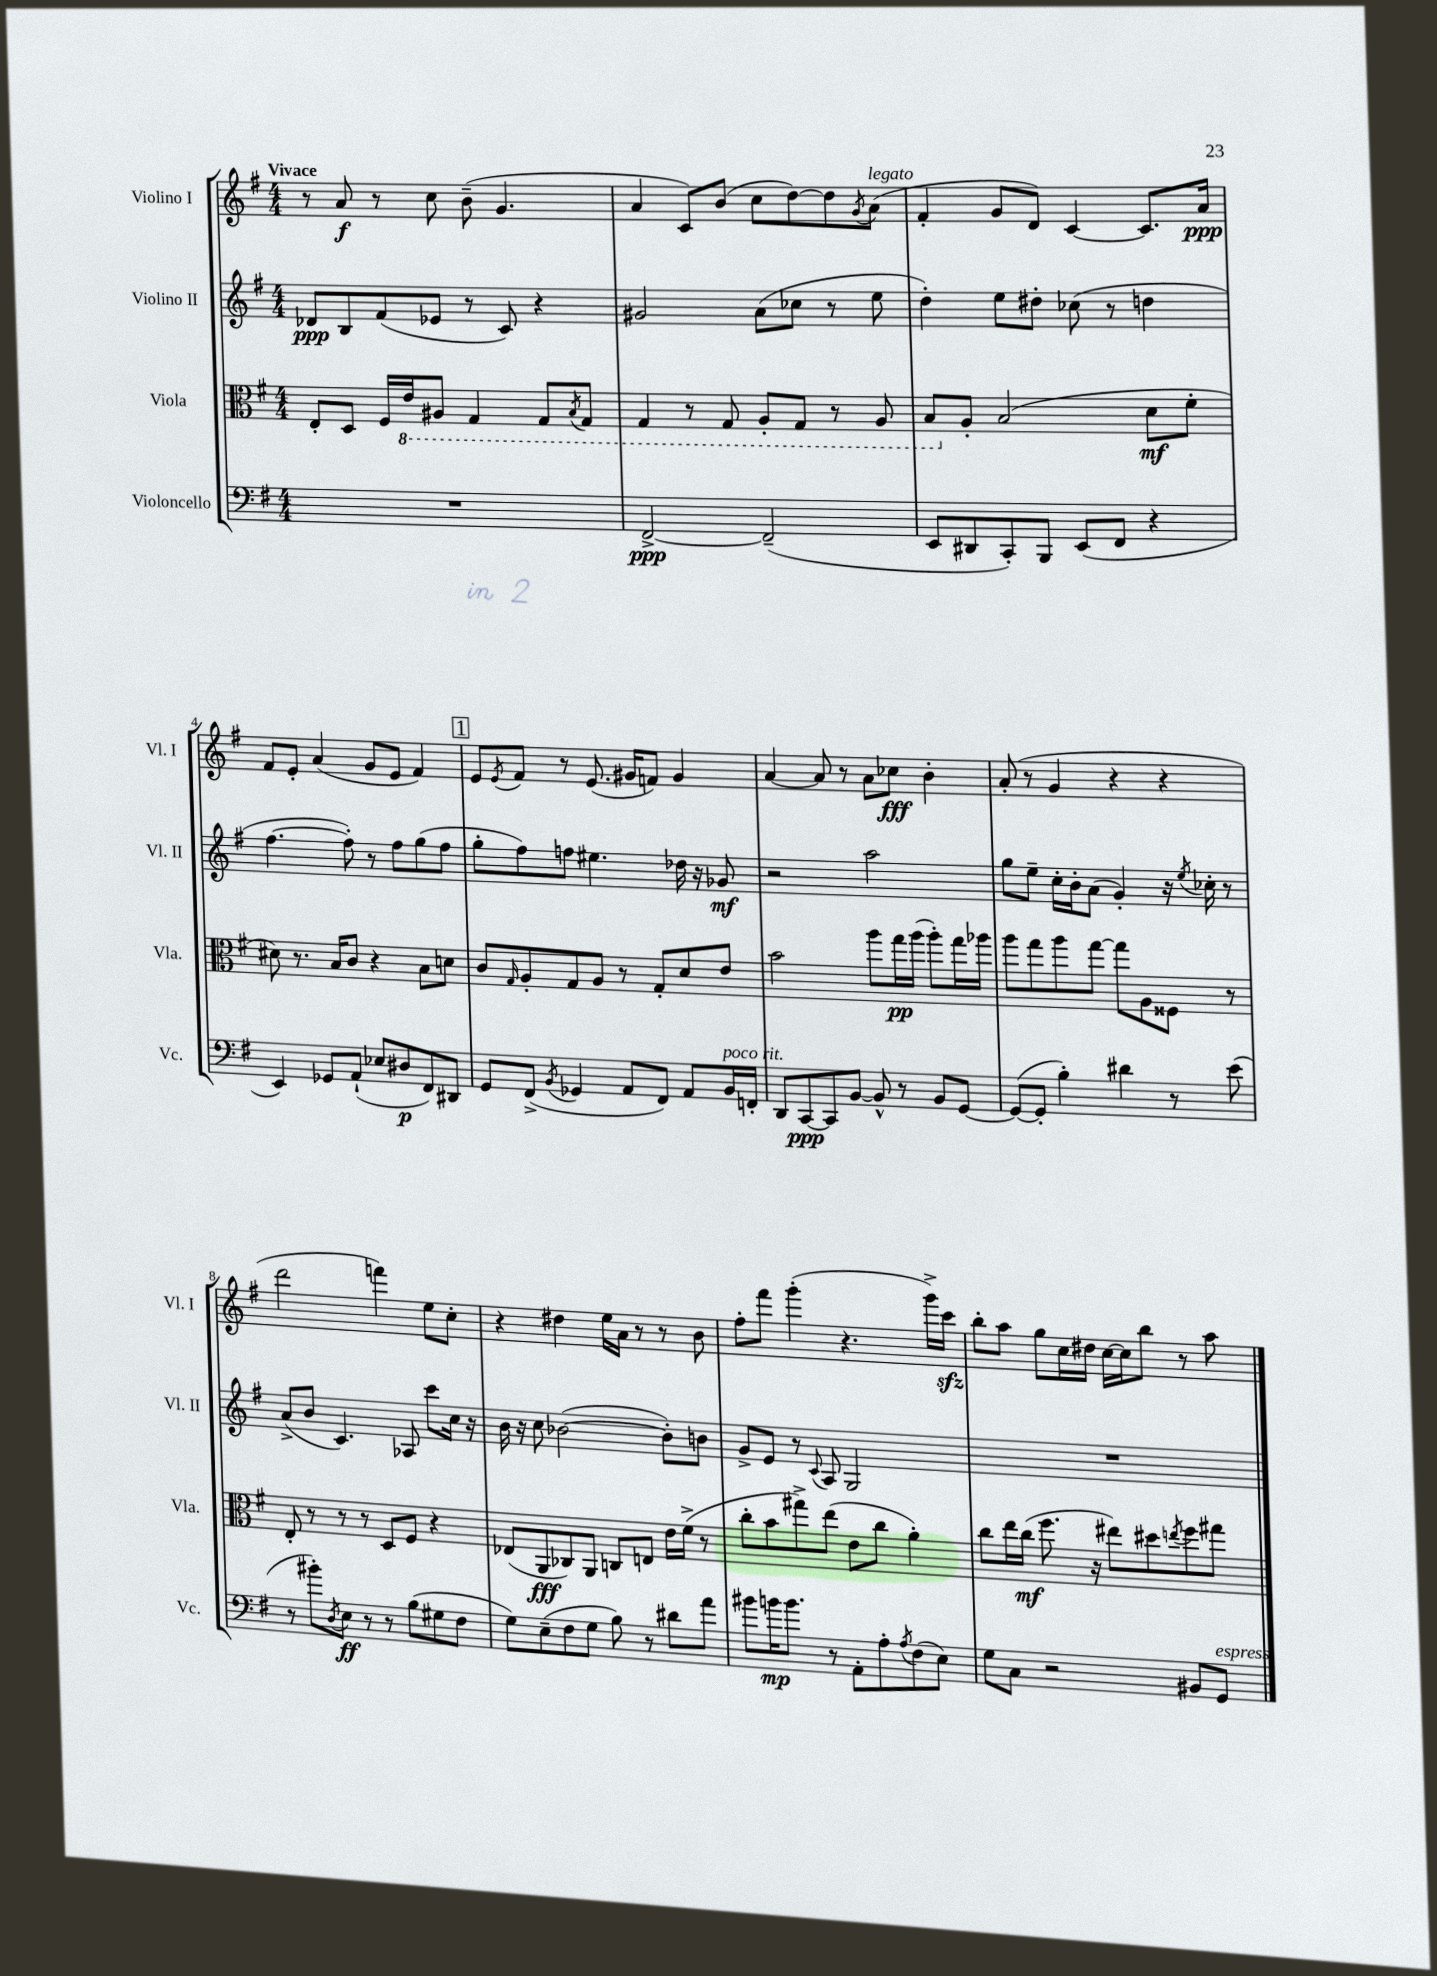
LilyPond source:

<<
\new StaffGroup <<
\new Staff = "s0" \with { instrumentName = "Violino I" shortInstrumentName = "Vl. I" } {
    \clef treble \key g \major \numericTimeSignature \time 4/4 \tempo "Vivace"
    r8 a'8\f r8 c''8 b'8--( g'4. |
    a'4 c'8) b'8( c''8 d''8~) d''8 \acciaccatura { g'8 } a'8^\markup { \italic "legato" }( |
    fis'4-. g'8 d'8) c'4~ c'8. a'16\ppp |
    fis'8 e'8-. a'4( g'8 e'8 fis'4) |
    \mark \markup { \box "1" } e'8 \acciaccatura { e'8 } fis'8 r8 e'8.( gis'16 f'8) gis'4 |
    a'4~ a'8 r8 a'8 ces''8\fff b'4-. |
    a'8-.( r8 g'4 r4 r4 |
    d'''2 f'''4) e''8 c''8-. |
    r4 dis''4 e''16 a'16 r8 r8 b'8 |
    fis''8-. fis'''8 g'''4-.( r4. g'''16->) c'''16\sfz |
    b''8-. a''8 g''8 c''16 dis''16 c''16~ c''16 b''8 r8 a''8 \bar "|." |
}
\new Staff = "s1" \with { instrumentName = "Violino II" shortInstrumentName = "Vl. II" } {
    \clef treble \key g \major \numericTimeSignature \time 4/4
    des'8\ppp b8 fis'8( ees'8 r8 c'8) r4 |
    gis'2 a'8( ces''8 r8 e''8 |
    d''4-.) e''8 dis''8-. ces''8( r8 d''4 |
    fis''4.~ fis''8-.) r8 fis''8 g''8( fis''8 |
    \mark \markup { \box "1" } g''8-. fis''8) f''8 eis''4. des''16 r16 ges'8\mf |
    r2 a''2 |
    g''8 e''8-- c''16-. b'16-. a'8( g'4-.) r16 \acciaccatura { e''8 } ces''16-. r8 |
    a'8->( b'8 c'4.) aes8 c'''8 c''16 r16 |
    b'16 r16 c''8 bes'2~( bes'8-.) b'8 |
    g'8-> e'8 r8 \appoggiatura { c'8 } a8 g2 |
    R1 \bar "|." |
}
\new Staff = "s2" \with { instrumentName = "Viola" shortInstrumentName = "Vla." } {
    \clef alto \key g \major \numericTimeSignature \time 4/4
    e8-. d8 fis16 \ottava #-1 e16 ais,8 g,4 g,8 \acciaccatura { b,8 } g,8 |
    g,4 r8 g,8 a,8-. g,8 r8 a,8 |
    b,8 \ottava #0 a8-. b2( d'8\mf fis'8-. |
    dis'8) r8. b16 c'8 r4 b8 d'8 |
    \mark \markup { \box "1" } c'8 \grace { g16 } a8-. g8 a8 r8 g8-. d'8 e'8 |
    b'2 a''8 g''16\pp a''16( a''8-.) g''16 aes''16 |
    a''8 g''8 a''8 g''8~ g''8 a8 fisis8 r8 |
    e8-. r8 r8 r8 d8 fis8 r4 |
    ees8( a,8\fff ces8) a,8 c8 e8 e'16 fis'16->( r8 |
    c''8-. b'8 gis''8->) e''8( e'8 c''8 a'4-.) |
    c''8 e''16 c''16\mf( fis''8. r16 eis''8) dis''8 \acciaccatura { e''8 } fis''8 gis''8 \bar "|." |
}
\new Staff = "s3" \with { instrumentName = "Violoncello" shortInstrumentName = "Vc." } {
    \clef bass \key g \major \numericTimeSignature \time 4/4
    R1 |
    fis,2~->\ppp fis,2--( |
    e,8 dis,8 c,8-.) b,,8 e,8( fis,8 r4 |
    e,4) ges,8 a,8-!( ees8 dis8\p fis,8) dis,8 |
    \mark \markup { \box "1" } g,8 fis,8->( \acciaccatura { b,8 } ges,4 a,8 fis,8) a,8 b,16^\markup { \italic "poco rit." } f,16-. |
    d,8 c,8~\ppp c,8 b,8~ b,8-^ r8 b,8 g,8~ |
    g,8~( g,8-. b4-.) dis'4 r8 e'8( |
    r8 bis'8-.) \acciaccatura { d8 } e8\ff r8 r8 b8( gis8 fis8 |
    g8) e8--( fis8 g8 b8) r8 dis'8 a'8 |
    bis'8 b'16\mp b'8. r8 a,8-. a8-. \acciaccatura { a8 } fis8( e8) |
    g8 c8 r2 bis,8 g,8^\markup { \italic "espress." } \bar "|." |
}
>>
>>
